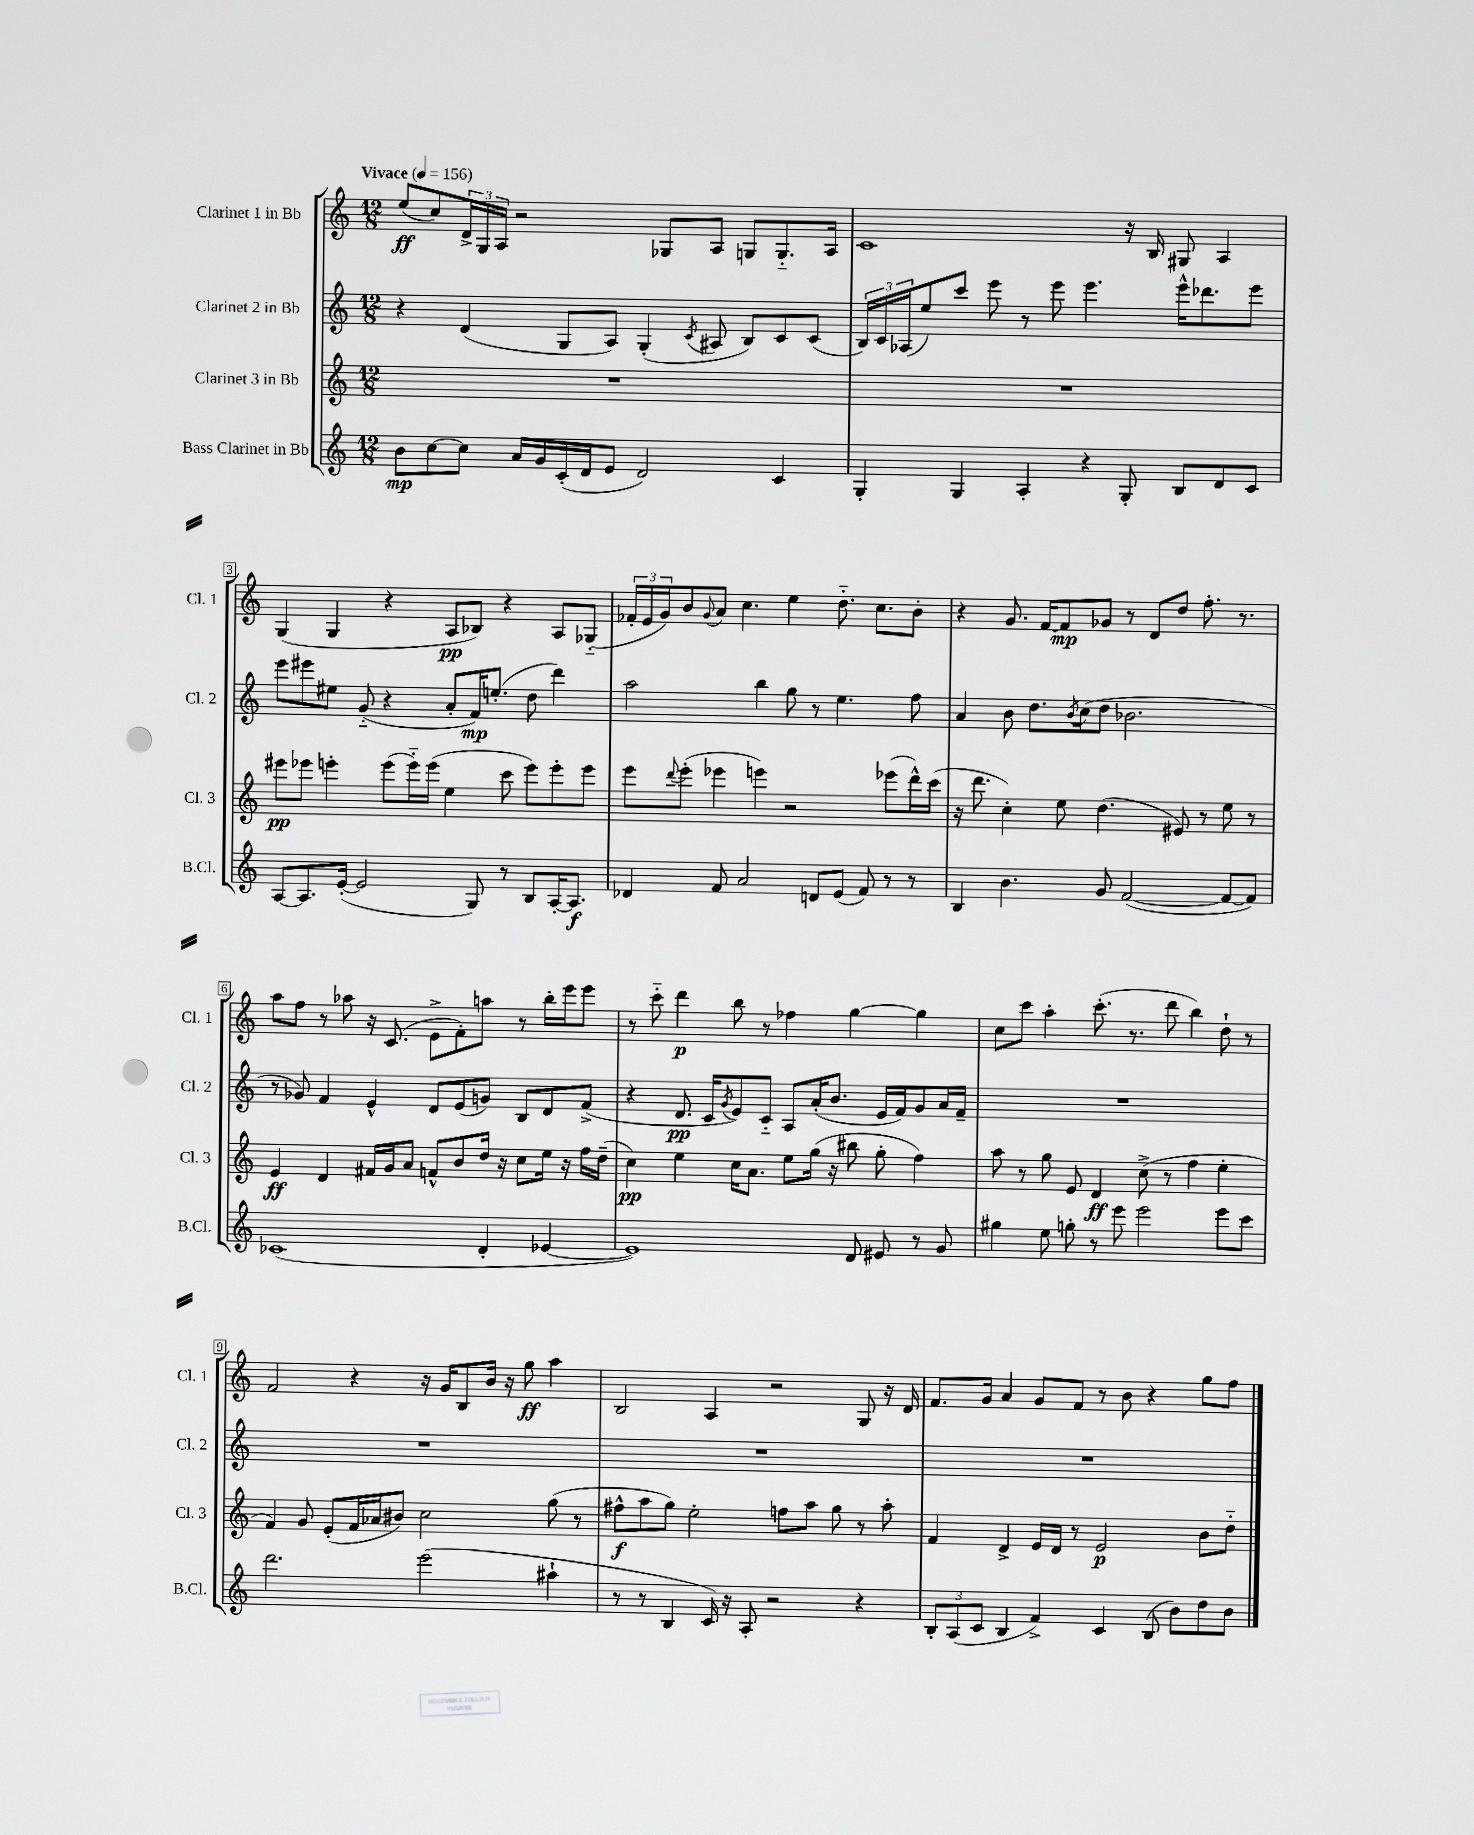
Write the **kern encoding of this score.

**kern	**dynam	**kern	**dynam	**kern	**dynam	**kern	**dynam
*part4	*part4	*part3	*part3	*part2	*part2	*part1	*part1
*staff4	*staff4	*staff3	*staff3	*staff2	*staff2	*staff1	*staff1
*I"Bass Clarinet in Bb	*	*I"Clarinet 3 in Bb	*	*I"Clarinet 2 in Bb	*	*I"Clarinet 1 in Bb	*
*I'B.Cl.	*	*I'Cl. 3	*	*I'Cl. 2	*	*I'Cl. 1	*
*clefG2	*	*clefG2	*	*clefG2	*	*clefG2	*
*k[]	*	*k[]	*	*k[]	*	*k[]	*
*M12/8	*	*M12/8	*	*M12/8	*	*M12/8	*
*MM156	*	*MM156	*	*MM156	*	*MM156	*
=1	=1	=1	=1	=1	=1	=1	=1
!	!	!	!	!	!	!LO:TX:a:B:t=Vivace	!
8b\L	mp	1.r	.	4r	.	(8ee/L	ff
[8cc\	.	.	.	.	.	8cc/)	.
8cc\J]	.	.	.	(4d/	.	24d^/L	.
.	.	.	.	.	.	24G/	.
.	.	.	.	.	.	24A/JJ	.
16a/LL	.	.	.	.	.	2r	.
16g/	.	.	.	.	.	.	.
(16c'/	.	.	.	8G/L	.	.	.
16d/J	.	.	.	.	.	.	.
8e/J	.	.	.	8A/J)	.	.	.
2d/)	.	.	.	(4G'/	.	.	.
.	.	.	.	.	.	8G-X/L	.
.	.	.	.	8qc/	.	.	.
.	.	.	.	8A#X/	.	8A/J	.
.	.	.	.	8B/L)	.	8Gn/L	.
4c/	.	.	.	8c/	.	8.G/	.
.	.	.	.	(8c/J	.	.	.
.	.	.	.	.	.	16A/Jk	.
=2	=2	=2	=2	=2	=2	=2	=2
4G'/	.	1.r	.	24B/LL)	.	1c	.
.	.	.	.	24c/	.	.	.
.	.	.	.	(24A-X/J	.	.	.
.	.	.	.	8ee/)	.	.	.
4G/	.	.	.	8ccc/J	.	.	.
.	.	.	.	8eee\	.	.	.
4A'/	.	.	.	8r	.	.	.
.	.	.	.	8eee\	.	.	.
4r	.	.	.	4.eee\	.	.	.
8G'/	.	.	.	.	.	16r	.
.	.	.	.	.	.	16B/	.
8B/L	.	.	.	16eee^^\KL	.	8G#X/	.
.	.	.	.	8.ddd-X\	.	.	.
8d/	.	.	.	.	.	4A/	.
8c/J	.	.	.	8eee\J	.	.	.
!!LO:LB:g=z
=3	=3	=3	=3	=3	=3	=3	=3
[8A/L	.	8eee#X\L	pp	8eee\L	.	(4G/	.
8.A/]	.	8eee-X\J	.	8eee#X\	.	.	.
.	.	4eeen'\	.	8ee#X\J	.	4G/	.
([16e'/Jk	.	.	.	.	.	.	.
2e/]	.	.	.	(8g/	.	.	.
.	.	(8eee\L	.	4r	.	4r	.
.	.	16eee\L)	.	.	.	.	.
.	.	(16eee\JJ	.	.	.	.	.
.	.	4ee\	.	8a'/L	.	8A/L	pp
8G/)	.	.	.	16f/K)	mp	8B-X/J)	.
.	.	.	.	(8.een'/J	.	.	.
8r	.	8ccc\	.	.	.	4r	.
8B/L	.	8eee\L)	.	8dd\	.	.	.
[16A'/K	.	8eee'\	.	4ddd\)	.	8A/L	.
8.A/J]	f	.	.	.	.	.	.
.	.	8eee\J	.	.	.	(8G-X/J	.
=4	=4	=4	=4	=4	=4	=4	=4
4d-X/	.	8eee\L	.	2aa\	.	24f-X'/LL	.
.	.	.	.	.	.	24e/	.
.	.	.	.	.	.	24g/J)	.
.	.	8qqddd/	.	.	.	.	.
.	.	(8eee'\J	.	.	.	8b/	.
.	.	.	.	.	.	8qqg/	.
8f/	.	4eee-X\	.	.	.	8a/J	.
2a/	.	.	.	.	.	4.cc\	.
.	.	4eeen\)	.	4bb\	.	.	.
.	.	2r	.	8gg\	.	4ee\	.
8dn/L	.	.	.	8r	.	.	.
(8e/J	.	.	.	4.ee\	.	8.dd\	.
8f/)	.	.	.	.	.	.	.
.	.	.	.	.	.	8.cc\L	.
8r	.	(8eee-X\L	.	.	.	.	.
8r	.	16ddd^^\L)	.	8ff\	.	8b'\J	.
.	.	(16ccc\JJ	.	.	.	.	.
=5	=5	=5	=5	=5	=5	=5	=5
4B/	.	16r	.	4a/	.	4r	.
.	.	8.ddd\	.	.	.	.	.
4.b\	.	4cc'\)	.	8b\	.	8.g/	.
.	.	.	.	8.dd\L	.	.	.
.	.	.	.	.	.	[16f/KL	.
.	.	8ee\	.	.	.	8f/]	mp
.	.	.	.	8qb/	.	.	.
.	.	.	.	(16cc\k	.	.	.
8g/	.	(4.dd\	.	8dd\J	.	8g-X/J	.
([2f/	.	.	.	2.b-X\	.	8r	.
.	.	.	.	.	.	8d/L	.
.	.	8e#X/)	.	.	.	8dd/J	.
.	.	8r	.	.	.	8.ff'\	.
8f/L_	.	8ee\	.	.	.	.	.
.	.	.	.	.	.	8.r	.
8f/J])	.	8r	.	.	.	.	.
!!LO:LB:g=z
=6	=6	=6	=6	=6	=6	=6	=6
(1c-X	.	4e/	ff	8r	.	8aa\L	.
.	.	.	.	8g-X/)	.	8ff\J	.
.	.	4d/	.	4f/	.	8r	.
.	.	.	.	.	.	8aa-X\	.
.	.	16f#X/LL	.	4e^^/	.	16r	.
.	.	16g/J	.	.	.	(8.c/	.
.	.	8a/J	.	.	.	.	.
.	.	8fn^^/L	.	8d/L	.	8e^\L	.
.	.	8b/	.	(8e/	.	8f'\)	.
4d'/	.	16dd/Jk	.	8gn/J)	.	8aan\J	.
.	.	16r	.	.	.	.	.
.	.	8cc\L	.	8B/L	.	8r	.
[4e-X/	.	16ee\Jk	.	8d/	.	16bb'\LL	.
.	.	16r	.	.	.	16eee\J	.
.	.	16ff\LL	.	(8f^/J	.	8eee\J	.
.	.	(16dd~\JJ	.	.	.	.	.
=7	=7	=7	=7	=7	=7	=7	=7
1e-])	.	4cc\)	pp	4r	.	8r	.
.	.	.	.	.	.	8ccc\	.
.	.	4ee\	.	8.d/	pp	4ddd\	p
.	.	.	.	16c/KL	.	.	.
.	.	.	.	8qg/	.	.	.
.	.	16cc\KL	.	8e/)	.	8bb\	.
.	.	8.a\J	.	.	.	.	.
.	.	.	.	8c/J	.	8r	.
.	.	8ee\L	.	8A/L	.	4ff-X\	.
.	.	(16gg\Jk	.	(16a'/K	.	.	.
.	.	16r	.	8.b/J	.	.	.
8d/	.	8bb#X\	.	.	.	[4gg\	.
8e#X/	.	8gg'\	.	16e/LL	.	.	.
.	.	.	.	16f/J)	.	.	.
8r	.	4ff\)	.	8g/	.	4gg\]	.
8g/	.	.	.	16a/L	.	.	.
.	.	.	.	16f~/JJ	.	.	.
=8	=8	=8	=8	=8	=8	=8	=8
4gg#X\	.	8aa\	.	1.r	.	8cc\L	.
.	.	8r	.	.	.	8ccc\J	.
8ee\	.	8gg\	.	.	.	4aa'\	.
8ggn'\	.	8e/	.	.	.	.	.
8r	.	4d/	ff	.	.	(8.ccc'\	.
8eee\	.	.	.	.	.	.	.
.	.	.	.	.	.	8.r	.
2eee\	.	(8cc^\	.	.	.	.	.
.	.	8r	.	.	.	8ddd\	.
.	.	4ff\	.	.	.	4bb\)	.
8eee\L	.	4ee'\	.	.	.	8dd`\	.
8ccc\J	.	.	.	.	.	8r	.
!!LO:LB:g=z
=9	=9	=9	=9	=9	=9	=9	=9
2.ddd\	.	4f/)	.	1.r	.	2f/	.
.	.	8g/	.	.	.	.	.
.	.	(8e'/L	.	.	.	.	.
.	.	16f/L	.	.	.	4r	.
.	.	16a-X/J	.	.	.	.	.
.	.	8b#X/J)	.	.	.	.	.
(2eee\	.	2cc\	.	.	.	16r	.
.	.	.	.	.	.	16g/KL	.
.	.	.	.	.	.	8B/	.
.	.	.	.	.	.	16b/Jk	.
.	.	.	.	.	.	16r	.
.	.	.	.	.	.	8gg\	ff
4aa#X`\	.	(8gg\	.	.	.	4aa\	.
.	.	8r	.	.	.	.	.
=10	=10	=10	=10	=10	=10	=10	=10
8r	.	8ff#X^^\L	f	1.r	.	2B/	.
8r	.	8aa\	.	.	.	.	.
4B/	.	8gg\J)	.	.	.	.	.
.	.	2ee'\	.	.	.	.	.
16c/)	.	.	.	.	.	4A/	.
16r	.	.	.	.	.	.	.
8A'/	.	.	.	.	.	.	.
2r	.	.	.	.	.	2r	.
.	.	8ffn\L	.	.	.	.	.
.	.	8aa\J	.	.	.	.	.
.	.	8gg\	.	.	.	.	.
4r	.	8r	.	.	.	8G/	.
.	.	8aa'\	.	.	.	16r	.
.	.	.	.	.	.	16d/	.
=11	=11	=11	=11	=11	=11	=11	=11
12B'/L	.	4f/	.	1.r	.	8.f/L	.
(12A/	.	.	.	.	.	.	.
12c/J	.	.	.	.	.	.	.
.	.	.	.	.	.	16g/Jk	.
4B/	.	4d^/	.	.	.	4a/	.
4f^/)	.	16e/LL	.	.	.	8g/L	.
.	.	16d/JJ	.	.	.	.	.
.	.	8r	.	.	.	8f/J	.
4c/	.	2e/	p	.	.	8r	.
.	.	.	.	.	.	8b\	.
(8B/	.	.	.	.	.	4r	.
8b\L)	.	.	.	.	.	.	.
8dd\	.	8b\L	.	.	.	8gg\L	.
8b\J	.	8dd\J	.	.	.	8ff\J	.
==	==	==	==	==	==	==	==
*-	*-	*-	*-	*-	*-	*-	*-
